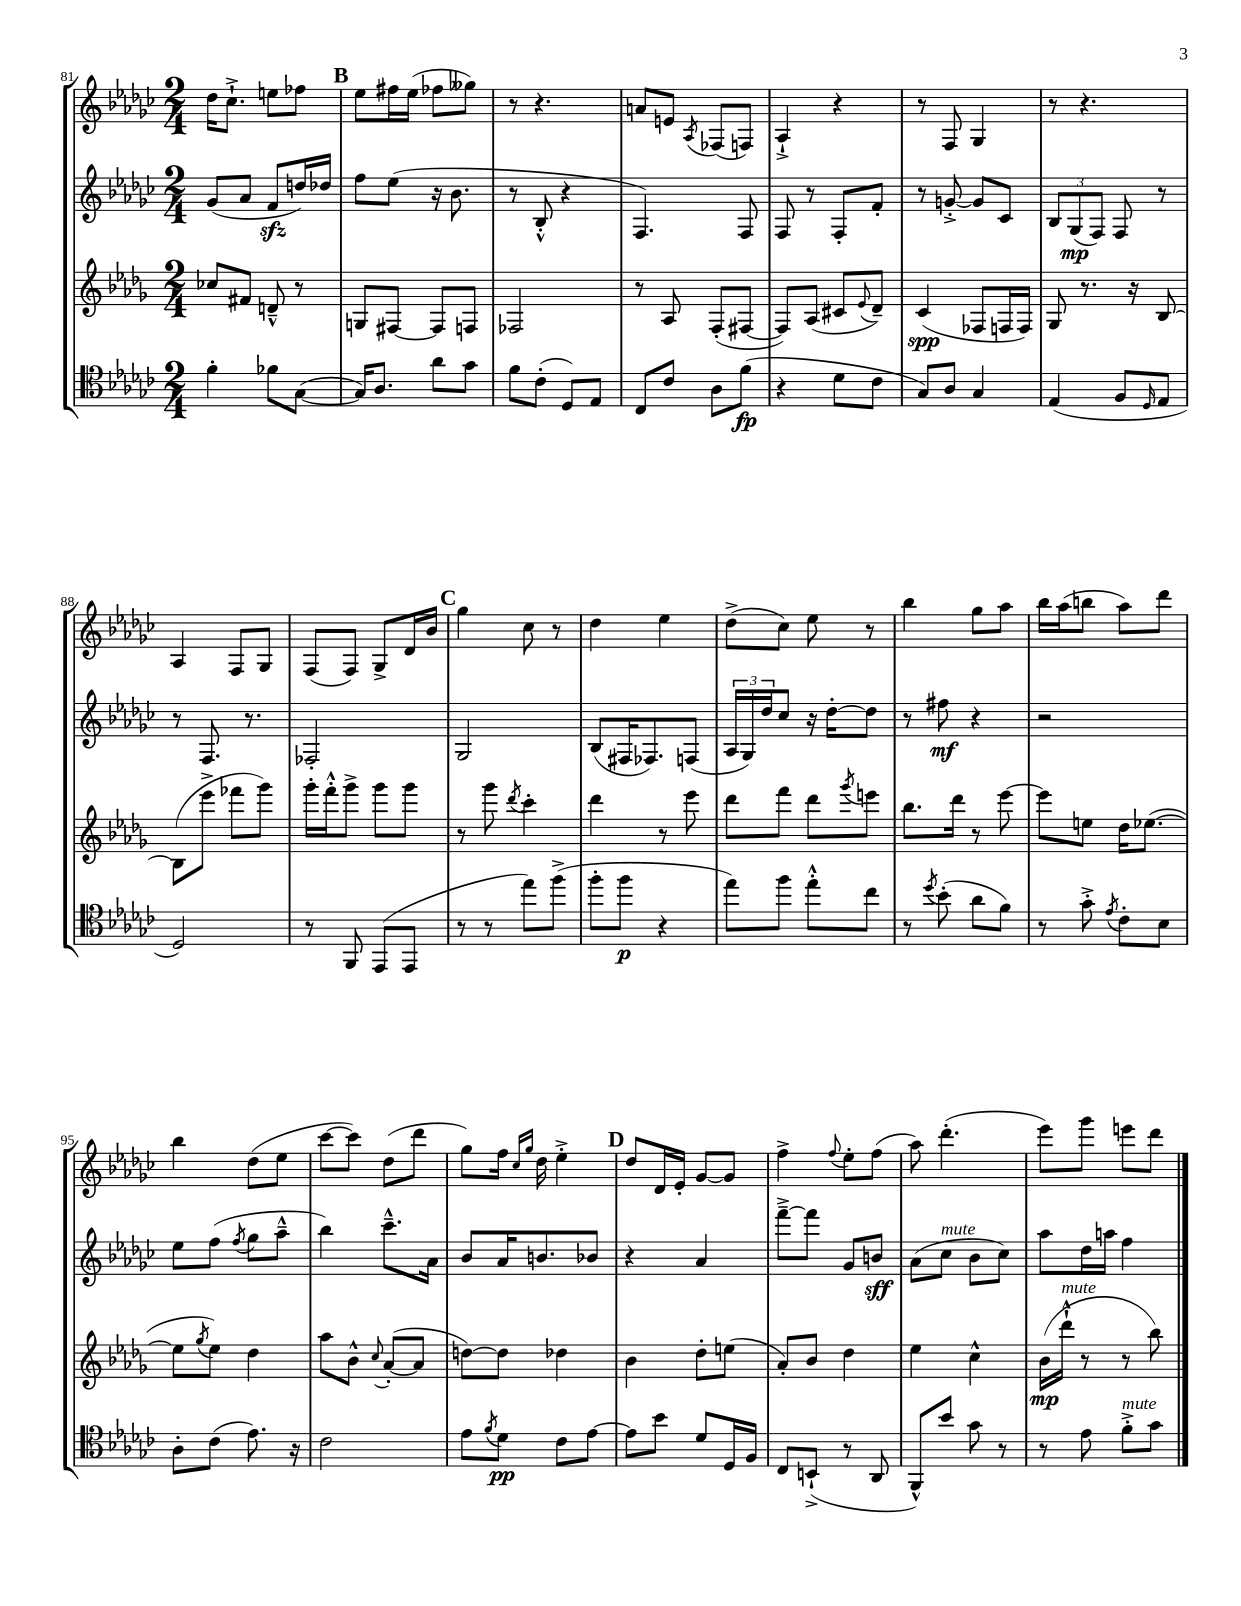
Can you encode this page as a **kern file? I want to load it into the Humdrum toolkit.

**kern	**kern	**kern	**kern
*staff4	*staff3	*staff2	*staff1
*clefC4	*clefG2	*clefG2	*clefG2
*k[b-e-a-d-g-c-]	*k[b-e-a-d-g-]	*k[b-e-a-d-g-c-]	*k[b-e-a-d-g-c-]
*M2/4	*M2/4	*M2/4	*M2/4
4f'	8cc-	(8g-	16dd-
.	.	.	8.cc-`^
.	8f#	8a-	.
8f-	8d~^^	8f	8ee
([8G-	8r	16dd)	8ff-
.	.	16dd-	.
=	=	=	=
16G-])	8G	8ff	8ee-
8.A-	.	.	.
.	[8F#	(8ee-	16ff#
.	.	.	(16ee-
8a-	8F#]	16r	8ff-
.	.	8.b-	.
8g-	8F	.	8gg--)
=	=	=	=
8f	2F-	8r	8r
(8c-'	.	8B-'^^	4.r
8D-)	.	4r	.
8E-	.	.	.
=	=	=	=
8C-	8r	4.F)	8a
8c-	8A-	.	8e
.	.	.	8qA-
8A-	(8F'	.	(8F-
(8f	[8F#	8F	8F)
=	=	=	=
4r	8F#])	8F	4A-`^
.	(8A-	8r	.
8d-	8c#	8F'	4r
.	8qqe-	.	.
8c-	8d-~)	8f'	.
=	=	=	=
8G-)	(4c	8r	8r
8A-	.	[8g'^	8F
4G-	8F-	8g]	4G-
.	16F	8c-	.
.	16F)	.	.
=	=	=	=
(4E-	8G-	12B-	8r
.	.	(12G-	.
.	8.r	.	4.r
.	.	12F)	.
8F	.	8F	.
.	16r	.	.
16qqD-	.	.	.
8E-	[8B-	8r	.
=	=	=	=
2D-)	(8B-]	8r	4A-
.	8eee-^	8.F	.
.	8fff-	.	8F
.	.	8.r	.
.	8ggg-)	.	8G-
=	=	=	=
8r	16ggg-'	2F-'	(8F
.	16fff'^^	.	.
8FF	8ggg-^	.	8F)
(8EE-	8ggg-	.	8G-^
8EE-	8ggg-	.	16d-
.	.	.	16b-
=	=	=	=
8r	8r	2G-	4gg-
8r	8ggg-	.	.
.	8qddd-	.	.
8ee-)	4ccc'	.	8cc-
(8ff^	.	.	8r
=	=	=	=
8ff'	4ddd-	(8B-	4dd-
8ff	.	16F#	.
.	.	8.F-)	.
4r	8r	.	4ee-
.	8eee-	(8F	.
=	=	=	=
8ee-)	8ddd-	24A-	(8dd-^
.	.	24G-)	.
.	.	24dd-	.
8ff	8fff	8cc-	8cc-)
8ee-'^^	8ddd-	16r	8ee-
.	.	[16dd-'	.
.	8qggg-	.	.
8cc-	8eee	8dd-]	8r
=	=	=	=
8r	8.bb-	8r	4bb-
8qdd-	.	.	.
(8b-'	.	8ff#	.
.	16ddd-	.	.
8a-	8r	4r	8gg-
8f)	[8eee-	.	8aa-
=	=	=	=
8r	8eee-]	2r	16bb-
.	.	.	(16aa-
8g-'^	8ee	.	8bb
8qe-	.	.	.
8c-'	16dd-	.	8aa-)
.	([8.ee-	.	.
8B-	.	.	8ddd-
=	=	=	=
8A-'	8ee-]	8ee-	4bb-
.	8qgg-	.	.
(8c-	8ee-)	(8ff	.
.	.	8qff	.
8.e-)	4dd-	8gg-	(8dd-
.	.	8aa-~^^	8ee-
16r	.	.	.
=	=	=	=
2c-	8aa-	4bb-)	[8ccc-
.	8b-^^	.	8ccc-])
.	8qqcc	.	.
.	([8a-'	8.ccc-~^^	(8dd-
.	8a-]	.	8ddd-
.	.	16a-	.
=	=	=	=
8e-	[8dd)	8b-	8gg-)
8qf	.	.	.
8d-	8dd]	16a-	16ff
.	.	.	16qqcc-
.	.	.	16qqgg-
.	.	8.b	16dd-
8c-	4dd-	.	4ee-'^
[8e-	.	8b-	.
=	=	=	=
8e-]	4b-	4r	8dd-
8b-	.	.	16d-
.	.	.	16e-'
8d-	8dd-'	4a-	[8g-
16D-	(8ee	.	8g-]
16F	.	.	.
=	=	=	=
8C-	8a-')	[8fff~^	4ff^
(8BB`^	8b-	8fff]	.
.	.	.	8qqff
8r	4dd-	8g-	8ee-'
8AA-	.	8b	(8ff
=	=	=	=
8FF^^)	4ee-	(8a-	8aa-)
8b-	.	8cc-	(4.ddd-'
8g-	4cc^^	8b-	.
8r	.	8cc-)	.
=	=	=	=
8r	(16b-	8aa-	8eee-)
.	16ddd-`^^	.	.
8e-	8r	16dd-	8ggg-
.	.	16aa	.
8f'^	8r	4ff	8eee
8g-	8bb-)	.	8ddd-
==	==	==	==
*-	*-	*-	*-
